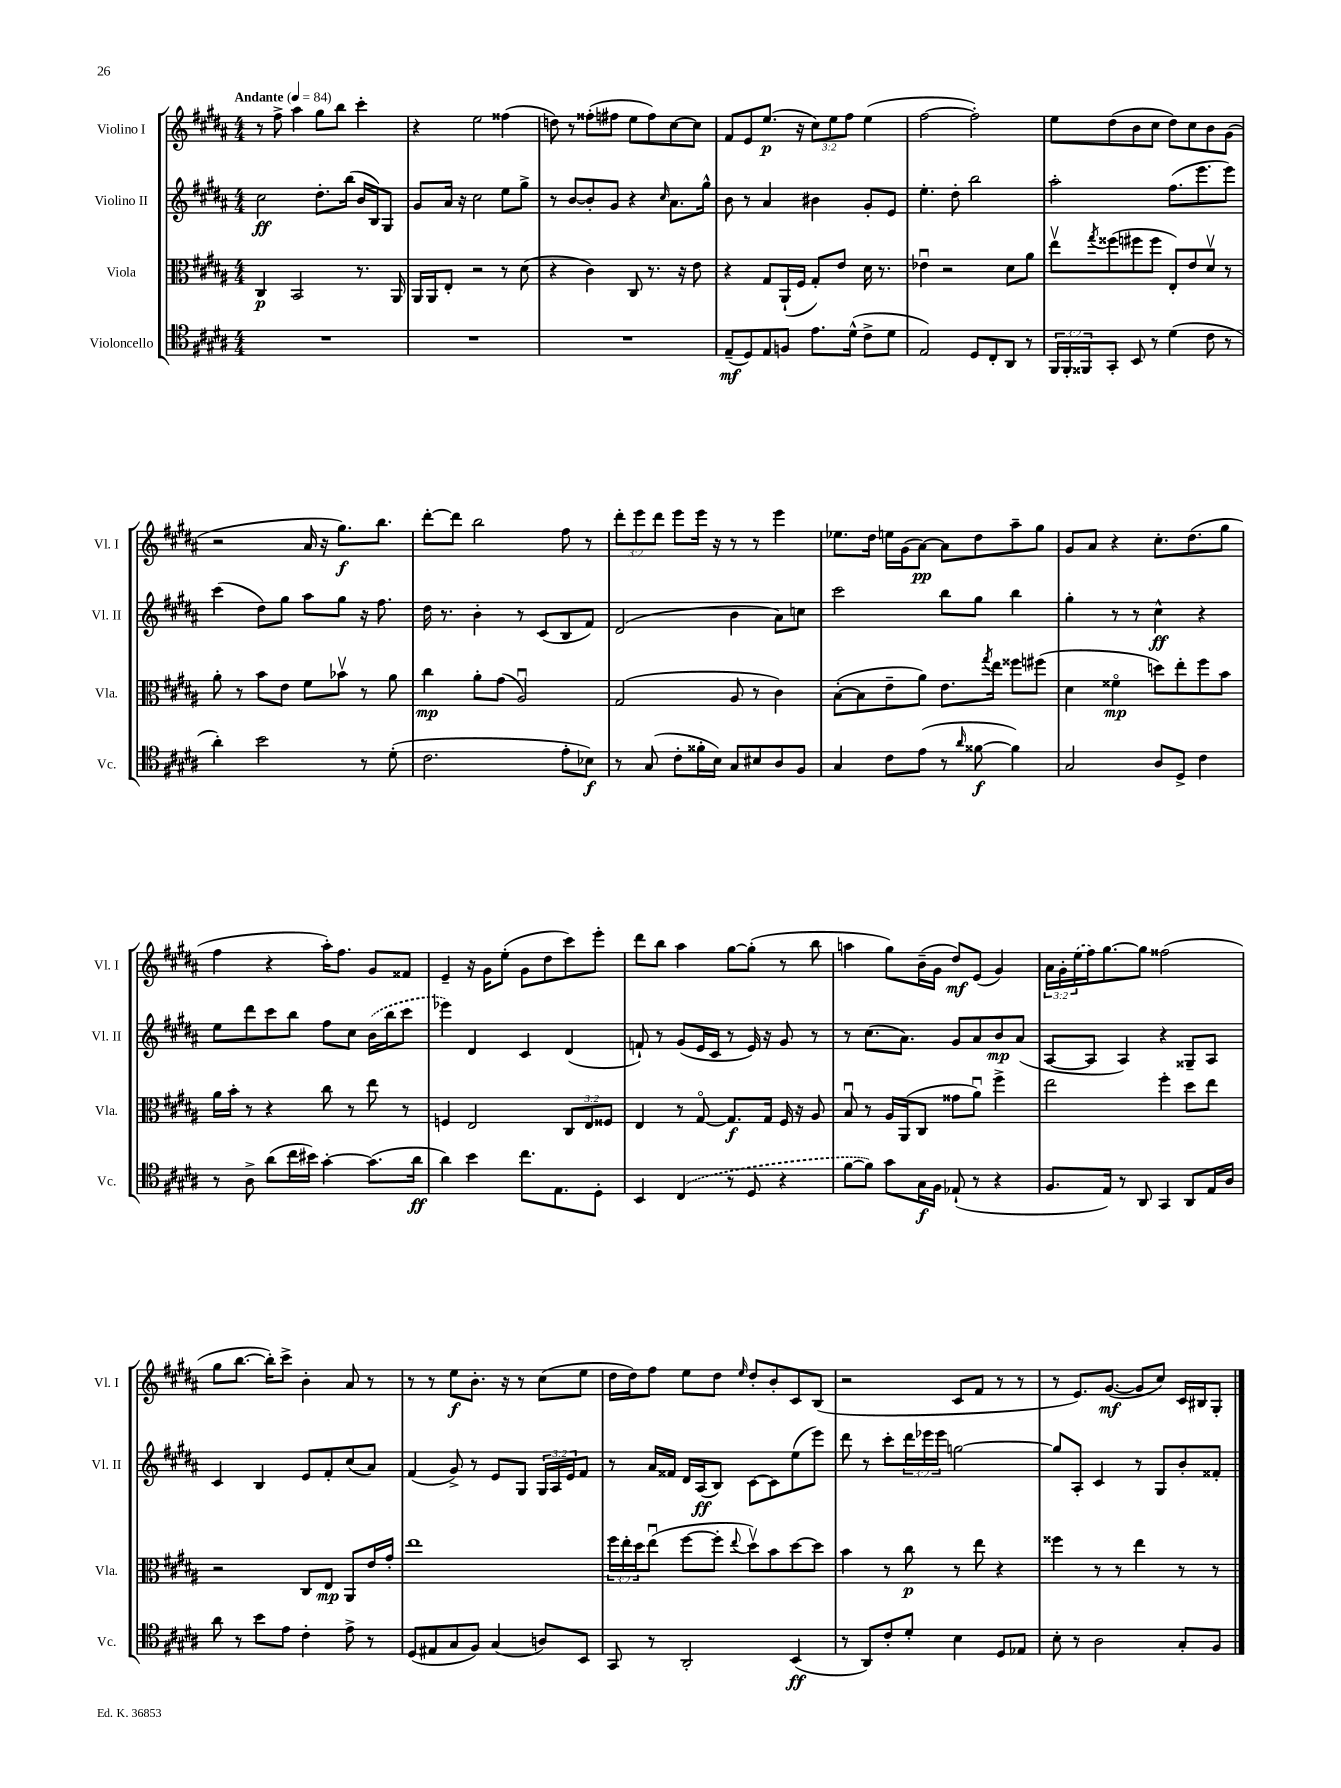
<<
\new StaffGroup <<
\new Staff = "s0" \with { instrumentName = "Violino I" shortInstrumentName = "Vl. I" } {
    \clef treble \key b \major \numericTimeSignature \time 4/4 \override Staff.TupletNumber.text = #tuplet-number::calc-fraction-text \tempo "Andante" 4 = 84
    r8 fis''8-> ais''4 gis''8 b''8 cis'''4-. |
    r4 e''2 fisis''4( |
    d''8) r8 fisis''8-.( fis''8 e''8 fis''8) cis''8~ cis''8 |
    fis'8 e'8 e''8.\p( r16 \tuplet 3/2 { cis''8) e''8 fis''8 } e''4( |
    fis''2~ fis''2-.) |
    e''8 dis''8( b'8 cis''8 dis''8) cis''8 b'8 gis'8( |
    r2 ais'16 r16 gis''8.\f) b''8. |
    dis'''8~-. dis'''8 b''2 fis''8 r8 |
    \tuplet 3/2 { dis'''8-. e'''8 dis'''8 } e'''8 e'''16 r16 r8 r8 e'''4 |
    ees''8. dis''16 e''16 gis'16( ais'8~\pp) ais'8 dis''8 ais''8-- gis''8 |
    gis'8 ais'8 r4 cis''8.-. dis''8.( gis''8 |
    fis''4 r4 ais''16-.) fis''8. gis'8 fisis'8 |
    e'4-- r16 gis'16 e''8-.( gis'8 dis''8 cis'''8) e'''8-. |
    dis'''8 b''8 ais''4 gis''8~ gis''8-.( r8 b''8 |
    a''4 gis''8) b'16--( gis'16 dis''8\mf) e'8( gis'4) |
    \tuplet 3/2 { ais'16 gis'16-. \once \slurDashed e''16( } fis''16) gis''8.~ gis''8 fisis''2( |
    gis''8 b''8.~ b''16-.) cis'''8-> b'4-. ais'8 r8 |
    r8 r8 e''8\f b'8.-. r16 r8 cis''8( e''8 |
    dis''16 dis''16) fis''8 e''8 dis''8 \grace { e''16 } dis''8-. b'8-. cis'8 b8( |
    r2 cis'8 fis'8 r8 r8 |
    r8 e'8.) gis'8.~\mf( gis'8 cis''8) cis'16 bis16 gis8-. \bar "|." |
}
\new Staff = "s1" \with { instrumentName = "Violino II" shortInstrumentName = "Vl. II" } {
    \clef treble \key b \major \numericTimeSignature \time 4/4 \override Staff.TupletNumber.text = #tuplet-number::calc-fraction-text
    cis''2\ff dis''8.-. b''16( b'16 b16) gis8 |
    gis'8 ais'16 r16 cis''2 e''8 gis''8-> |
    r8 b'8~ b'8-. gis'8 r4 \grace { cis''16 } ais'8. gis''16-^ |
    b'8 r8 ais'4 bis'4 gis'8-. e'8 |
    e''4.-. dis''8-. b''2 |
    ais''2-. fis''8.( e'''8. e'''8) |
    cis'''4( dis''8) gis''8 ais''8 gis''8 r16 fis''8. |
    dis''16 r8. b'4-. r8 cis'8( b8 fis'8) |
    dis'2( b'4 ais'8) c''8 |
    cis'''2 b''8 gis''8 b''4 |
    gis''4-. r8 r8 cis''4-^\ff r4 |
    e''8 dis'''8 cis'''8 b''8 fis''8 cis''8 \once \slurDashed b'16( b''16 cis'''8 |
    ees'''4) dis'4 cis'4 dis'4( |
    f'8-!) r8 gis'8( e'16 cis'16 r8 e'16) r16 gis'8 r8 |
    r8 cis''8.( ais'8.) gis'8 ais'8 b'8\mp ais'8( |
    ais8~ ais8 ais4) r4 gisis8-- ais8 |
    cis'4 b4 e'8 fis'8-. cis''8( ais'8) |
    fis'4( gis'8->) r8 e'8 gis8 \tuplet 3/2 { gis16 ais16 e'16 } fis'8 |
    r8 ais'16 fisis'16 dis'16 ais16\ff( b8) cis'8~ cis'8 e''8( e'''8) |
    dis'''8 r8 cis'''8-. \tuplet 3/2 { dis'''16 ees'''16 ees'''16 } g''2~ |
    g''8 ais8-. cis'4 r8 gis8 b'8-. fisis'8-. \bar "|." |
}
\new Staff = "s2" \with { instrumentName = "Viola" shortInstrumentName = "Vla." } {
    \clef alto \key b \major \numericTimeSignature \time 4/4 \override Staff.TupletNumber.text = #tuplet-number::calc-fraction-text
    cis4\p b,2 r8. ais,16 |
    ais,16 ais,16 e8-. r2 r8 dis'8( |
    r4 cis'4) cis8 r8. r16 e'8 |
    r4 gis8 ais,16-!( fis16 gis8-.) e'8 dis'16 r8. |
    ees'4\downbow r2 dis'8 ais'8 |
    e''8\upbow \acciaccatura { gis''8 } fisis''8( fis''8 fis''8 e8-.) e'8 dis'8\upbow r8 |
    ais'8-. r8 b'8 e'8 fis'8 bes'8\upbow r8 ais'8 |
    cis''4\mp ais'8-. gis'8( ais2\downbow) |
    gis2( ais8 r8 cis'4) |
    b8~-.( b8 e'8-- ais'8) e'8. \acciaccatura { gis''8 } e''16 fisis''8 fis''8( |
    dis'4 fisis'4\flageolet\mp d''8) e''8-. fis''8 b'8 |
    ais'16 b'16-. r8 r4 cis''8 r8 e''8 r8 |
    f4 e2 \tuplet 3/2 { cis8 e8 fisis8 } |
    e4 r8 gis8~\flageolet gis8.\f gis16 fis16 r16 ais8 |
    b8\downbow r8 ais16 ais,16( cis8 gisis'8 ais'8\downbow) fis''4-> |
    e''2 fis''4-. dis''8 e''8 |
    r2 cis8 e8\mp ais,8 e'16 gis'16-. |
    e''1 |
    \tuplet 3/2 { fis''16 e''16-. dis''16 } e''8\downbow( fis''8~ fis''8-. \appoggiatura { e''8 } dis''8\upbow) b'8 dis''8~ dis''8 |
    b'4 r8 cis''8\p r8 e''8 r4 |
    fisis''4 r8 r8 e''4 r8 r8 \bar "|." |
}
\new Staff = "s3" \with { instrumentName = "Violoncello" shortInstrumentName = "Vc." } {
    \clef tenor \key b \major \numericTimeSignature \time 4/4 \override Staff.TupletNumber.text = #tuplet-number::calc-fraction-text
    R1 |
    R1 |
    R1 |
    e8--\mf( dis8) e8 f8 e'8. dis'16-^( cis'8-> dis'8 |
    e2) dis8 cis8-. ais,8 r8 |
    \tuplet 3/2 { fis,16 fis,16-. fisis,16 } gis,8-. b,8 r8 dis'4( cis'8 r8 |
    ais'4-.) b'2 r8 dis'8-.( |
    cis'2. e'8-. bes8\f) |
    r8 gis8( cis'8-. fisis'16-. b16) gis8 bis8 ais8 fis8 |
    gis4 cis'8 e'8( r8 \grace { ais'16 } fisis'8~\f fisis'4) |
    gis2 ais8 dis8-> cis'4 |
    r8 ais8-> ais'8( cis''16 bis'16) gis'4~-. gis'8.( ais'16\ff |
    ais'4) b'4 cis''8. e8. dis8-. |
    b,4 \once \slurDashed cis4( r8 dis8 r4 |
    fis'8~ fis'8) gis'8 gis16\f fis16 ees8-!( r8 r4 |
    fis8. e16) r8 ais,8 gis,4 ais,8 e16 ais16 |
    ais'8 r8 b'8 e'8 cis'4-. e'8-> r8 |
    dis8( eis8 gis8 fis8) gis4( a8) b,8 |
    gis,8 r8 ais,2-. b,4\ff( |
    r8 ais,8) cis'8-. dis'8-. b4 dis8 ees8 |
    b8-. r8 ais2 gis8-. fis8 \bar "|." |
}
>>
>>
\layout { \context { \Score \remove "Bar_number_engraver" } }
